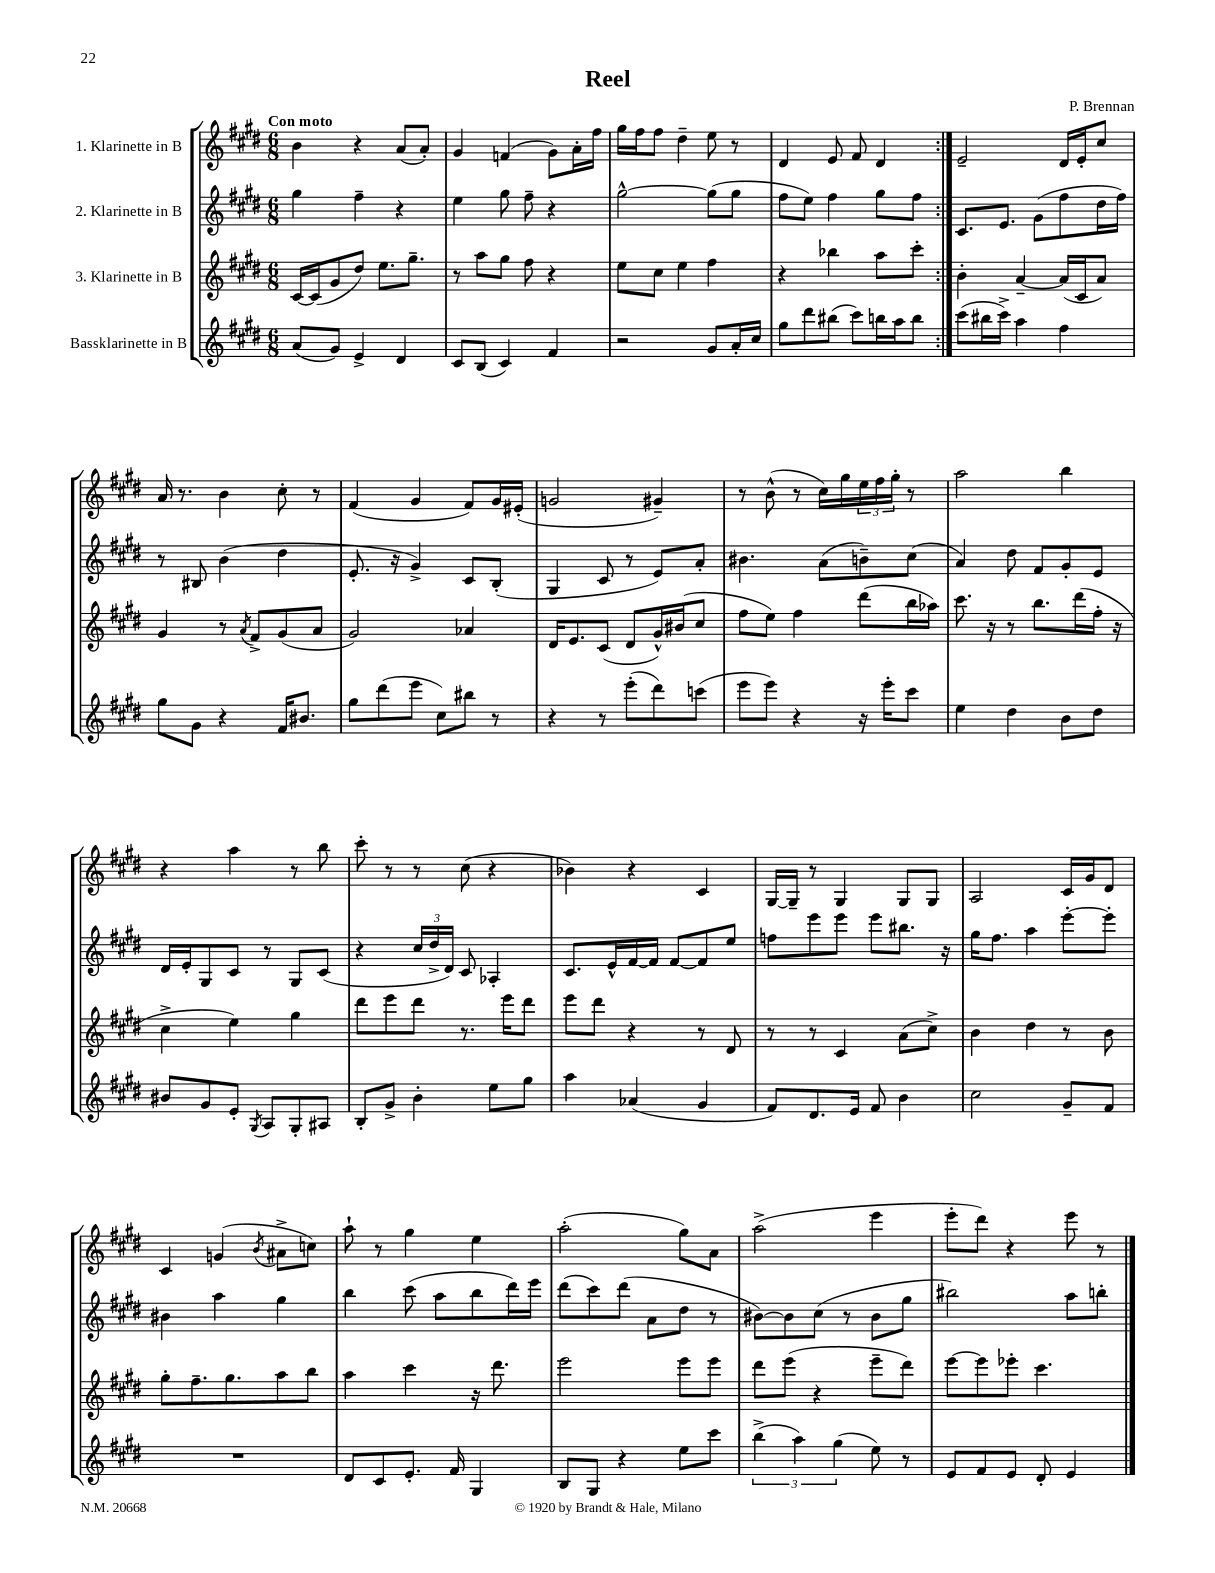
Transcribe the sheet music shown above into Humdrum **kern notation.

**kern	**kern	**kern	**kern
*staff4	*staff3	*staff2	*staff1
*clefG2	*clefG2	*clefG2	*clefG2
*k[f#c#g#d#]	*k[f#c#g#d#]	*k[f#c#g#d#]	*k[f#c#g#d#]
*M6/8	*M6/8	*M6/8	*M6/8
(8a	[16c#	4gg#	4b
.	(16c#]	.	.
8g#)	8g#	.	.
4e^	8dd#)	4ff#~	4r
.	8.ee	.	.
4d#	.	4r	(8a
.	8.gg#~	.	.
.	.	.	8a')
=	=	=	=
8c#	8r	4ee	4g#
(8B	8aa	.	.
4c#)	8gg#	8gg#	(4f
.	8ff#	8ff#~	.
4f#	4r	4r	8g#)
.	.	.	16a'
.	.	.	16ff#
=	=	=	=
2r	8ee	[2gg#^^	16gg#
.	.	.	16ff#
.	8cc#	.	8ff#
.	4ee	.	4dd#~
8g#	4ff#	(8gg#]	8ee
16a'	.	8gg#	8r
16cc#	.	.	.
=	=	=	=
8gg#	4r	8ff#	4d#
8ddd#	.	8ee)	.
(8bb#	4bb-	4ff#	8e
8ccc#)	.	.	8f#
16bb	8aa	8gg#	4d#
16aa	.	.	.
8bb	8ccc#'	8ff#	.
=:|!	=:|!	=:|!	=:|!
(8ccc#	4b'	8.c#	2e~
16bb#	.	.	.
16ccc#^)	.	8.e	.
4aa	[4a~	.	.
.	.	(8g#	.
4ff#	(16a]	8ff#	16d#
.	16c#	.	16e'
.	8a)	16dd#	8cc#
.	.	16ff#)	.
=	=	=	=
8gg#	4g#	8r	16a
.	.	.	8.r
8g#	.	8B#	.
4r	8r	(4b	4b
.	8qa	.	.
.	8f#^	.	.
16f#	(8g#	4dd#	8cc#'
8.b#	.	.	.
.	8a	.	8r
=	=	=	=
8gg#	2g#)	8.e'	(4f#
(8ddd#	.	.	.
.	.	16r	.
8eee	.	4g#^)	4g#
8cc#)	.	.	.
8bb#	4a-	8c#	8f#)
8r	.	(8B'	16g#
.	.	.	(16e#'
=	=	=	=
4r	16d#	4G#	2g
.	8.e	.	.
8r	(8c#	8c#	.
(8eee'	8d#	8r	.
8ddd#)	16g#^^)	8e)	4g#~)
.	(16b#	.	.
(8ccc	8cc#	8a'	.
=	=	=	=
8eee	8ff#	4.b#	8r
8eee)	8ee)	.	(8b^^
4r	4ff#	.	8r
.	.	(8a	16cc#)
.	.	.	16gg#
16r	(8ddd#	8b~)	24ee
.	.	.	24ff#
16eee'	.	.	.
.	.	.	24gg#'
8ccc#	16bb	(8cc#	8r
.	16aa-)	.	.
=	=	=	=
4ee	8.ccc#	4a)	2aa
.	16r	.	.
4dd#	8r	8dd#	.
.	8.bb	8f#	.
8b	.	8g#'	4bb
.	(16ddd#	.	.
8dd#	16ff#'	8e	.
.	16r	.	.
=	=	=	=
8b#	4cc#^	16d#	4r
.	.	16e'	.
8g#	.	8G#	.
8e'	4ee)	8c#	4aa
8qG#	.	.	.
8A	.	8r	.
8G#'	4gg#	8G#	8r
8A#	.	(8c#	8bb
=	=	=	=
8B'	8ddd#	4r	8ccc#'
8g#^	8eee	.	8r
4b'	8ddd#	24cc#	8r
.	.	24dd#^	.
.	.	24d#)	.
.	8.r	8c#	(8cc#
8ee	.	4A-'	4r
.	16eee	.	.
8gg#	8ddd#	.	.
=	=	=	=
4aa	8eee	8.c#	4b-)
.	8ddd#	.	.
.	.	16e^^	.
(4a-	4r	[16f#	4r
.	.	16f#]	.
.	.	[8f#	.
4g#	8r	8f#]	4c#
.	8d#	8ee	.
=	=	=	=
8f#)	8r	8ff	[16G#
.	.	.	16G#~]
8.d#	8r	8eee	8r
.	4c#	8eee	4G#
16e	.	.	.
8f#	.	8eee	.
4b	(8a	8.bb#	8G#
.	8cc#^)	.	8G#
.	.	16r	.
=	=	=	=
2cc#	4b	16gg#	2A
.	.	8.ff#	.
.	4dd#	4aa	.
8g#~	8r	[8eee'	16c#
.	.	.	16g#
8f#	8b	8eee']	8d#
=	=	=	=
2.r	8gg#'	4b#	4c#
.	8.ff#~	.	.
.	.	4aa	(4g
.	8.gg#	.	.
.	.	.	8qb
.	8aa	4gg#	8a#^
.	8bb	.	8cc)
=	=	=	=
8d#	4aa	4bb	8aa`
8c#	.	.	8r
8.e'	4ccc#	(8ccc#	4gg#
.	.	8aa	.
16f#	.	.	.
4G#	16r	8bb	4ee
.	8.ddd#	.	.
.	.	16ddd#)	.
.	.	16eee	.
=	=	=	=
8B	2eee	(8ddd#	(2aa'
8G#	.	8ccc#)	.
4r	.	(8ddd#	.
.	.	8a	.
8ee	8eee	8dd#	8gg#)
8ccc#	8eee	8r	8a
=	=	=	=
(6bb^	8ddd#	[8b#)	(2aa^
.	(8eee	8b#]	.
6aa)	.	.	.
.	4r	(8cc#	.
(6gg#	.	.	.
.	.	8r	.
8ee)	8eee~	8b#	4eee
8r	8ddd#)	8gg#	.
=	=	=	=
8e	[8eee	2bb#)	8eee'
8f#	8eee]	.	8ddd#)
8e	8eee-'	.	4r
8d#'	4.ccc#	.	.
4e	.	8aa	8eee
.	.	8bb'	8r
==	==	==	==
*-	*-	*-	*-
